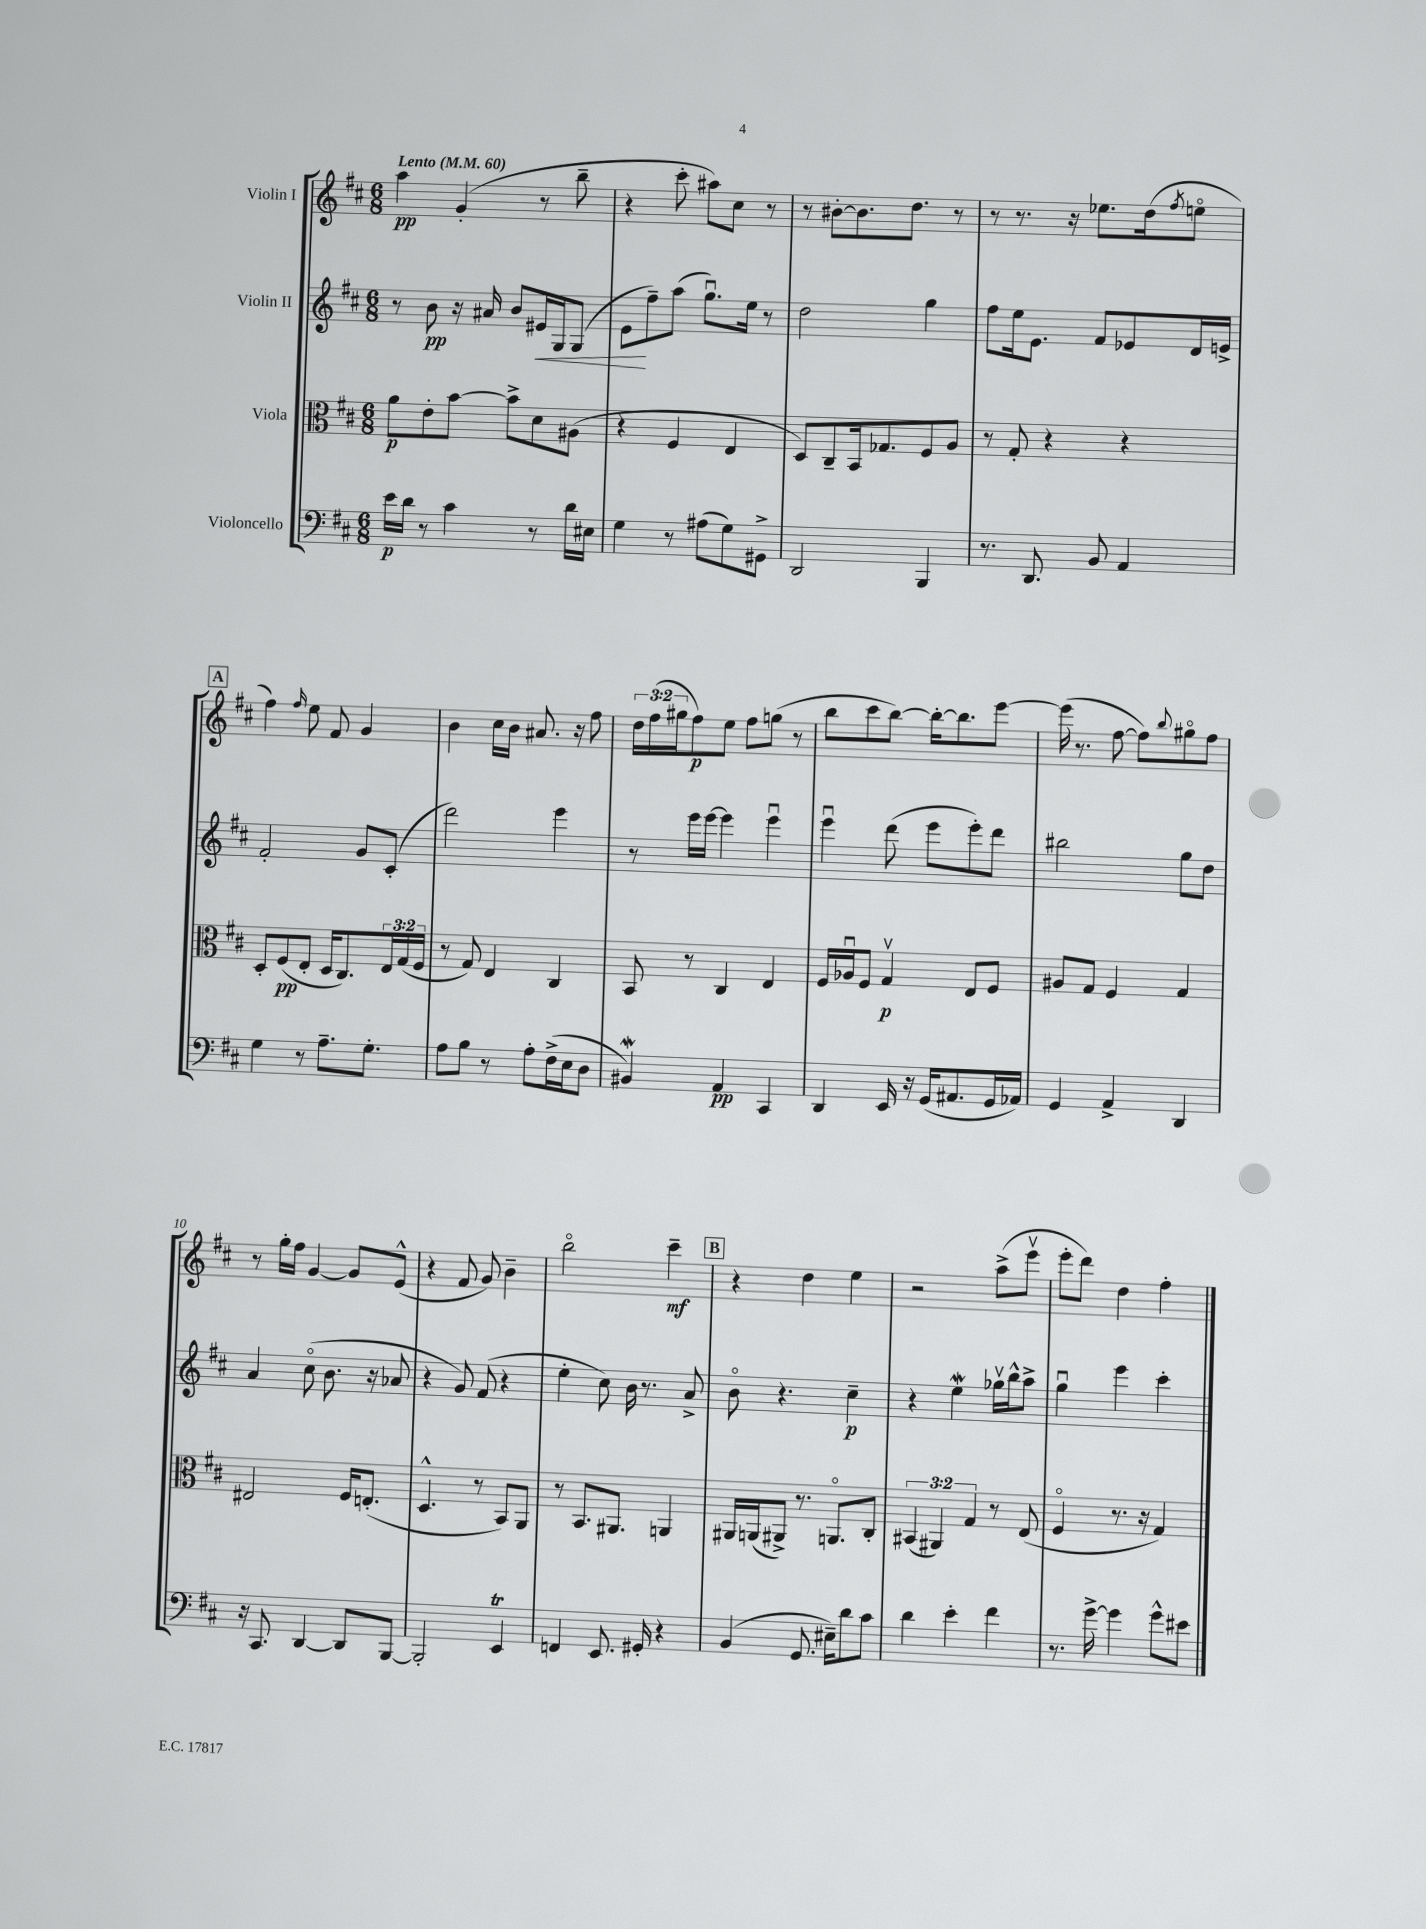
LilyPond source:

<<
\new StaffGroup <<
\new Staff = "s0" \with { instrumentName = "Violin I" } {
    \clef treble \key d \major \numericTimeSignature \time 6/8 \override Staff.TupletNumber.text = #tuplet-number::calc-fraction-text \tempo "Lento" 4 = 60
    a''4\pp g'4-.( r8 b''8-- |
    r4 cis'''8-. ais''8) cis''8 r8 |
    r8 bis'8~-. bis'8. d''8. r8 |
    r8 r8. r16 ees''8. d''16( \acciaccatura { fis''8 } e''8\flageolet |
    \mark \markup { \box "A" } fis''4) \grace { fis''16 } e''8 fis'8 g'4 |
    b'4 cis''16 b'16 ais'8. r16 fis''8 |
    \tuplet 3/2 { d''16 fis''16( gis''16 } fis''8\p) e''8 fis''8 g''8( r8 |
    b''8 cis'''8 b''8~) b''16~-. b''8. e'''8~ |
    e'''16( r8. fis''8~ fis''8) \appoggiatura { b''8 } gis''8\flageolet fis''8 |
    r8 g''16-. fis''16 g'4~ g'8 e'8-^( |
    r4 fis'8 g'8) b'4-- |
    b''2\flageolet cis'''4--\mf |
    \mark \markup { \box "B" } r4 d''4 e''4 |
    r2 a''8->( e'''8\upbow |
    e'''8-. d'''8) d''4 fis''4-. \bar "|." |
}
\new Staff = "s1" \with { instrumentName = "Violin II" } {
    \clef treble \key d \major \numericTimeSignature \time 6/8
    r8 b'8\pp r16 ais'16 b'8 eis'16\< g16 g8( |
    e'8\! fis''8--) a''8( g''8.\downbow) e''16 r8 |
    d''2 g''4 |
    fis''8 e''16 e'8. fis'8 ees'8 d'16 e'16-> |
    \mark \markup { \box "A" } fis'2-. g'8 cis'8-.( |
    d'''2) e'''4 |
    r8 e'''16 e'''16~ e'''4 e'''4\downbow |
    e'''4\downbow d'''8( e'''8 e'''8-.) d'''8 |
    bis''2 g''8 d''8 |
    a'4 cis''8\flageolet( b'8. r16 aes'8 |
    r4 g'8) fis'8( r4 |
    e''4-. cis''8) b'16 r8. a'8-> |
    \mark \markup { \box "B" } b'8\flageolet r4. cis''4--\p |
    r4 e''4\mordent ges''16\upbow b''16-^ a''8-> |
    g''4\downbow e'''4 cis'''4-. \bar "|." |
}
\new Staff = "s2" \with { instrumentName = "Viola" } {
    \clef alto \key d \major \numericTimeSignature \time 6/8 \override Staff.TupletNumber.text = #tuplet-number::calc-fraction-text
    a'8\p e'8-. b'8~ b'8-> d'8 ais8( |
    r4 fis4 e4 |
    d8) cis8-- b,16 ges8. fis8 a8 |
    r8 g8-. r4 r4 |
    \mark \markup { \box "A" } d8-. fis8\pp( e8-. d16 cis8.) \tuplet 3/2 { e16 g16( fis16 } |
    r8 g8) e4 cis4 |
    b,8 r8 cis4 e4 |
    fis16 aes16\downbow fis8 g4\upbow\p e8 fis8 |
    ais8 g8 fis4 g4 |
    eis2 fis16 e8.-.( |
    d4.-^ r8 b,8) a,8 |
    r8 b,8. ais,8. a,4 |
    \mark \markup { \box "B" } ais,16 a,16( ais,8->) r8. a,8.\flageolet cis8-. |
    \tuplet 3/2 { bis,4( ais,4) g4 } r8 e8( |
    fis4\flageolet r8. r16 g4) \bar "|." |
}
\new Staff = "s3" \with { instrumentName = "Violoncello" } {
    \clef bass \key d \major \numericTimeSignature \time 6/8
    e'16\p d'16 r8 cis'4 r8 d'16 eis16 |
    g4 r8 ais8( g8) gis,8-> |
    d,2 b,,4 |
    r8. d,8. b,8 a,4 |
    \mark \markup { \box "A" } g4 r8 a8.-- g8.-. |
    a8 b8 r8 a8-. fis16->( e16 d8 |
    bis,4\mordent) a,4\pp cis,4 |
    d,4 e,16 r16 g,16( ais,8. g,16 aes,16) |
    g,4 a,4-> d,4 |
    r16 cis,8. d,4~ d,8 b,,8~ |
    b,,2-. e,4\trill |
    f,4 e,8. gis,16-. r4 |
    \mark \markup { \box "B" } b,4( g,8. eis16--) d'8 cis'8 |
    d'4 e'4-. fis'4 |
    r8. g'16~-> g'4 g'8-^ eis'8 \bar "|." |
}
>>
>>
